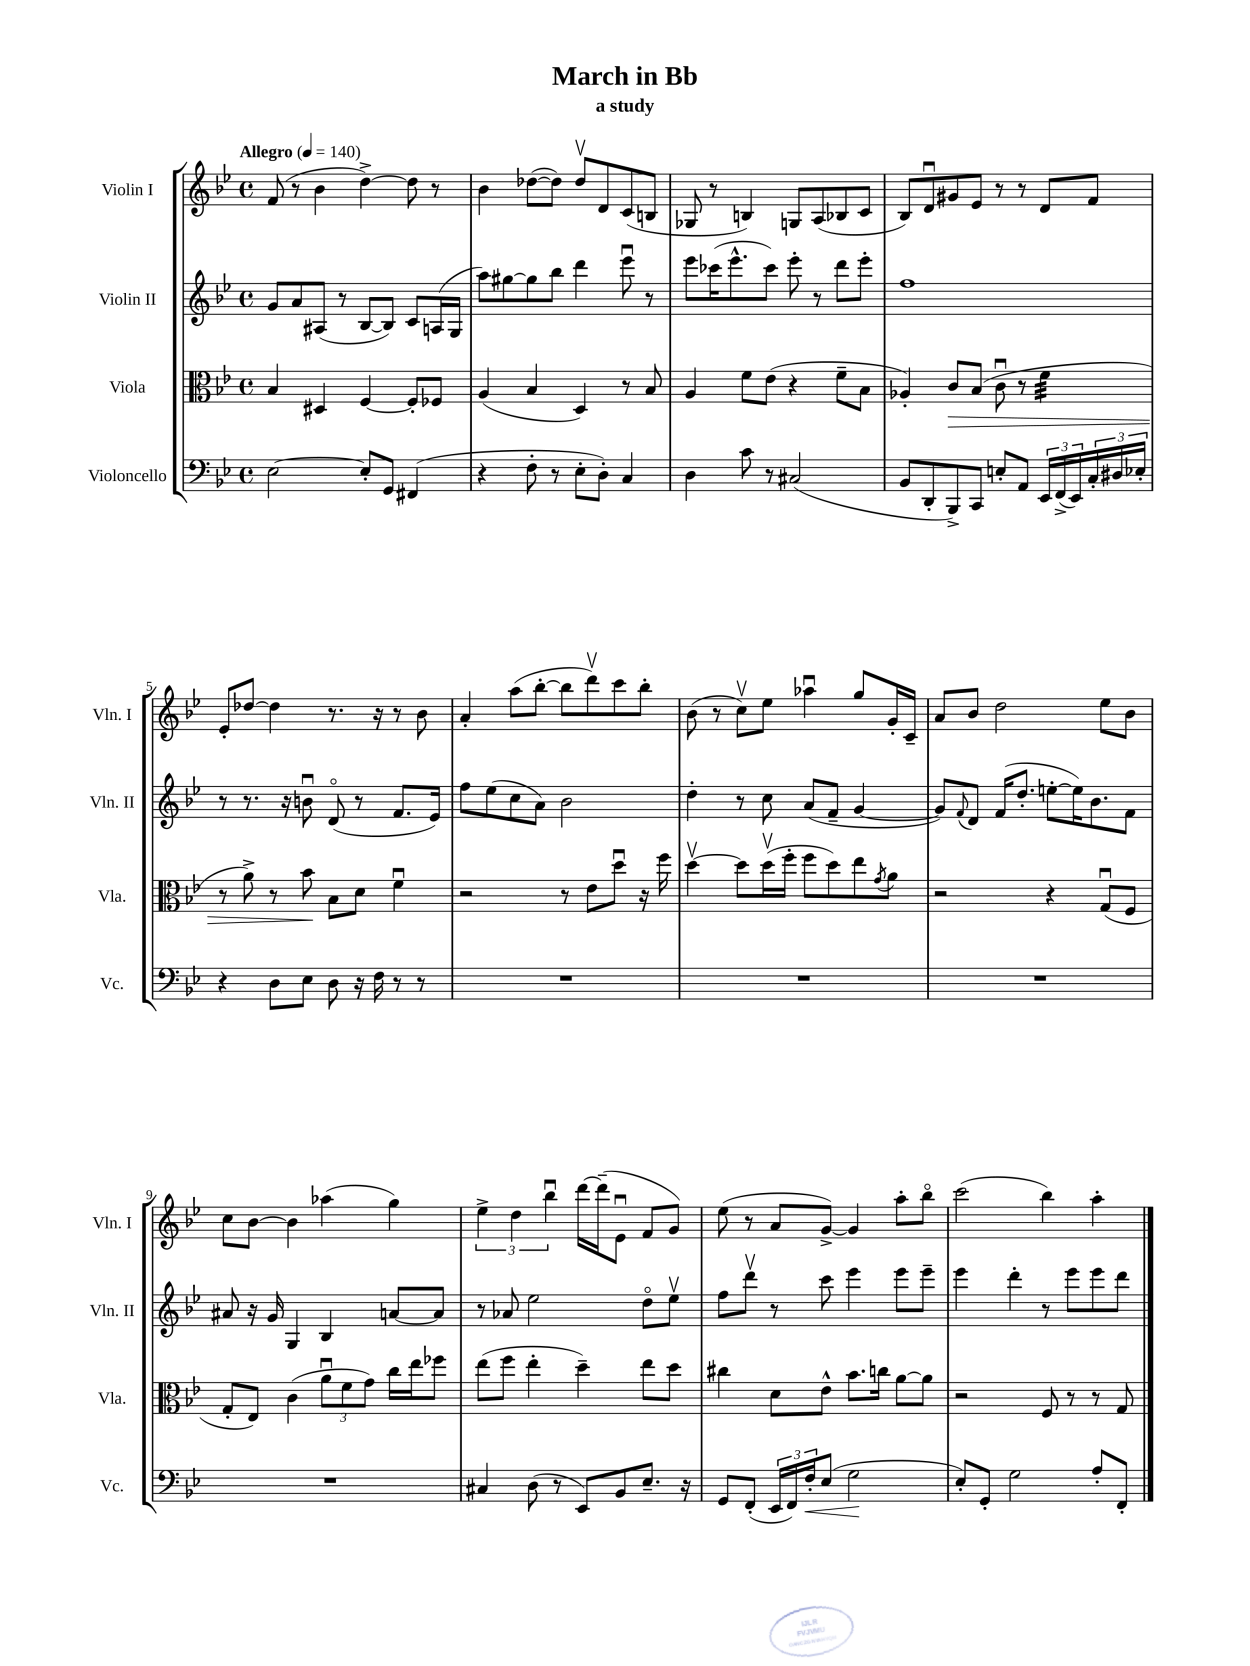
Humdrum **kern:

**kern	**kern	**kern	**kern
*staff4	*staff3	*staff2	*staff1
*clefF4	*clefC3	*clefG2	*clefG2
*k[b-e-]	*k[b-e-]	*k[b-e-]	*k[b-e-]
*M4/4	*M4/4	*M4/4	*M4/4
*met(c)	*met(c)	*met(c)	*met(c)
*MM140	*MM140	*MM140	*MM140
[2E-	4B-	8g	(8f
.	.	8a	8r
.	4D#	(8A#	4b-
.	.	8r	.
8E-']	[4F	[8B-	[4dd^)
8GG	.	8B-])	.
(4FF#	8F']	8c	8dd]
.	8F-	(16A	8r
.	.	16G	.
=	=	=	=
4r	(4A	8aa)	4b-
.	.	[8gg#	.
8F'	4B-	8gg#]	([8dd-
8r	.	8bb-	8dd-])
8E-'	4D)	4ddd	8dd-v
8D')	.	.	8d
4C	8r	8eee-u	(8c
.	8B-	8r	8B
=	=	=	=
4D	4A	8eee-	8G-
.	.	(16ccc-	8r
.	.	8.eee-^^	.
8c	8f	.	4B)
8r	(8e-	8ccc-)	.
(2C#	4r	8eee-'	8G
.	.	8r	(8A
.	8f~	8ddd	8B-
.	8B-	8eee-'	8c
=	=	=	=
8BB-	4A-')	1ff	8B-)
8DD'	.	.	8du
8BBB-^)	8c	.	8g#
8CC	(8B-	.	8e-
8E'	8cu	.	8r
8AA	8r	.	8r
24EE-	4f	.	8d
(24FF^	.	.	.
24EE-)	.	.	.
24C'	.	.	8f
24D#	.	.	.
24E-'	.	.	.
=	=	=	=
4r	8r	8r	8e-'
.	8a^)	8.r	[8dd-
8D	8r	.	4dd-]
.	.	16r	.
8E-	8b-	8bu	.
8D	8B-	(8do	8.r
16r	8d	8r	.
16F	.	.	16r
8r	4fu	8.f	8r
8r	.	.	8b-
.	.	16e-)	.
=	=	=	=
1r	2r	8ff	4a'
.	.	(8ee-	.
.	.	8cc	(8aa
.	.	8a)	[8bb-'
.	8r	2b-	8bb-]
.	8e-	.	8dddv)
.	8ddu	.	8ccc
.	16r	.	8bb-'
.	16ff	.	.
=	=	=	=
1r	[4ddv	4dd'	(8b-
.	.	.	8r
.	8dd]	8r	8ccv)
.	(16ddv	8cc	8ee-
.	16ff'	.	.
.	8ff	(8a	4aa-u
.	8dd)	8f~	.
.	8ee-	[4g	8gg
.	8qg	.	.
.	8a	.	16g'
.	.	.	16c~
=	=	=	=
1r	2r	8g])	8a
.	.	8qqf	.
.	.	8d	8b-
.	.	(16f	2dd
.	.	8.dd'	.
.	4r	[8ee'	.
.	.	16ee])	.
.	.	8.b-	.
.	(8Gu	.	8ee-
.	8F	8f	8b-
=	=	=	=
1r	8G'	8a#	8cc
.	8E-)	16r	[8b-
.	.	16g	.
.	(4c	4G	4b-]
.	12au	4B-	(4aa-
.	12f	.	.
.	12g)	.	.
.	16cc	[8a	4gg)
.	16ee-	.	.
.	8ff-	8a]	.
=	=	=	=
4C#	(8ee-	8r	6ee-^
.	8ff	8a-	.
.	.	.	6dd
(8D	4ee-'	2ee-	.
.	.	.	6bb-u
8r	.	.	.
8EE-)	4dd~)	.	[16ddd
.	.	.	(16ddd~]
8BB-	.	.	8e-u
8.E-~	8ee-	8ddo	8f
.	8dd	8ee-v	8g)
16r	.	.	.
=	=	=	=
8GG	4cc#	8ff	(8ee-
(8FF'	.	8dddv	8r
24EE-	8d	8r	8a
24FF)	.	.	.
24F'	.	.	.
(8E-	8e-^^	8ccc	[8g^)
2G	8.b-	4eee-	4g]
.	16cc	.	.
.	[8a	8eee-	8aa'
.	8a]	8eee-~	8bb-o
=	=	=	=
8E-')	2r	4eee-	(2ccc
8GG'	.	.	.
2G	.	4ddd'	.
.	8F	8r	4bb-)
.	8r	8eee-	.
8A'	8r	8eee-	4aa'
8FF'	8G	8ddd	.
==	==	==	==
*-	*-	*-	*-
